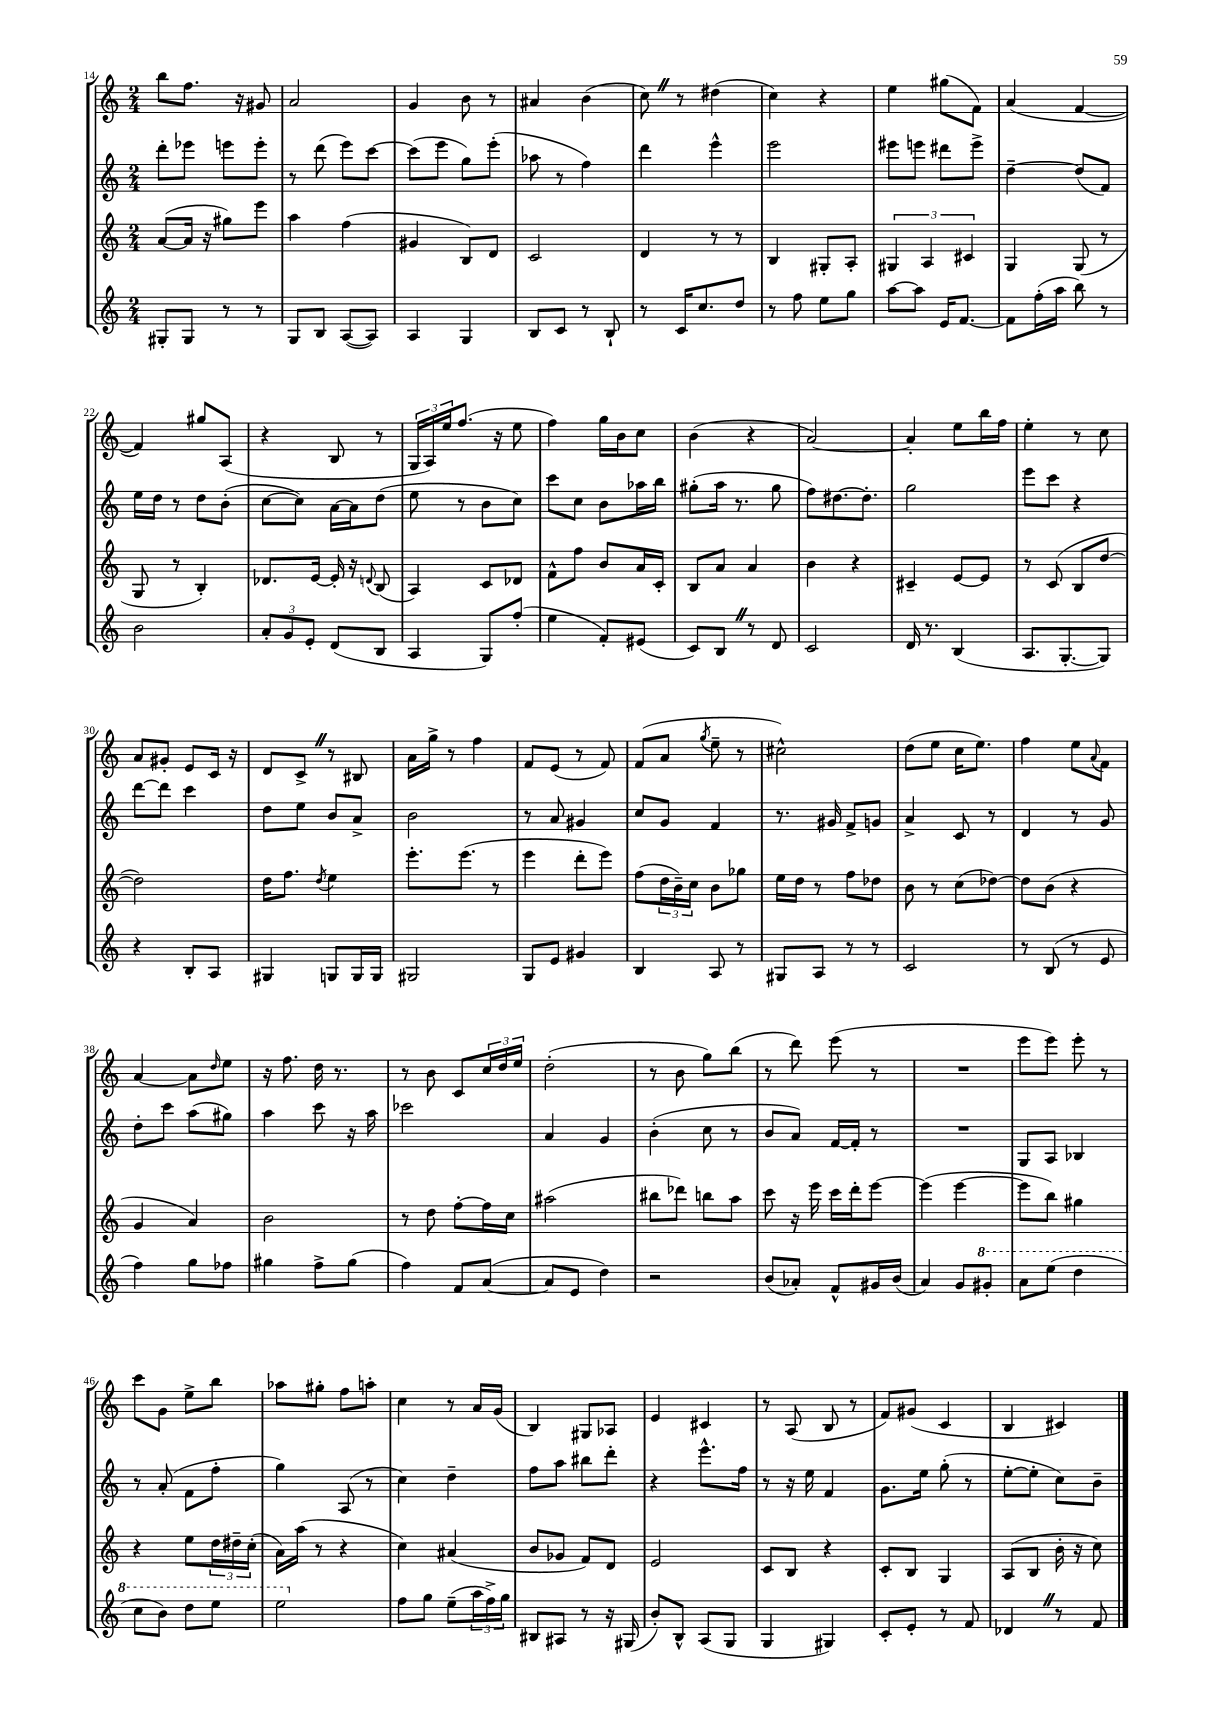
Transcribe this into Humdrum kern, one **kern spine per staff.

**kern	**kern	**kern	**kern
*staff4	*staff3	*staff2	*staff1
*clefG2	*clefG2	*clefG2	*clefG2
*k[]	*k[]	*k[]	*k[]
*M2/4	*M2/4	*M2/4	*M2/4
8G#'	([8a	8ddd'	8bb
8G#	16a]	8eee-	8.ff
.	16r	.	.
8r	8gg#)	8eee	.
.	.	.	16r
8r	8eee	8eee'	8g#
=	=	=	=
8G	4aa	8r	2a
8B	.	(8ddd	.
([8A	(4ff	8eee)	.
8A])	.	[8ccc	.
=	=	=	=
4A	4g#	(8ccc]	4g
.	.	8eee	.
4G	8B)	8gg)	8b
.	8d	(8eee'	8r
=	=	=	=
8B	2c	8aa-	4a#
8c	.	8r	.
8r	.	4ff)	(4b
8B`	.	.	.
=	=	=	=
8r	4d	4ddd	8cc)
16c	.	.	8r
8.cc	.	.	.
.	8r	4eee^^	(4dd#
8dd	8r	.	.
=	=	=	=
8r	4B	2eee	4cc)
8ff	.	.	.
8ee	8G#'	.	4r
8gg	8A'	.	.
=	=	=	=
[8aa	6G#	8eee#	4ee
8aa]	.	8eee	.
.	6A	.	.
16e	.	8ddd#	(8gg#
[8.f	.	.	.
.	6c#	.	.
.	.	8eee^	8f)
=	=	=	=
8f]	4G	[4dd~	(4a
(16ff'	.	.	.
16aa	.	.	.
8bb)	(8G	(8dd]	[4f
8r	8r	8f)	.
=	=	=	=
2b	8G	16ee	4f])
.	.	16dd	.
.	8r	8r	.
.	4B')	8dd	8gg#
.	.	(8b'	(8A
=	=	=	=
12a'	8.d-	[8cc	4r
12g	.	.	.
.	.	8cc])	.
12e'	.	.	.
.	[16e	.	.
(8d	16e']	[16a	8B
.	16r	16a]	.
.	8qqd	.	.
8B	(8B	(8dd	8r
=	=	=	=
4A	4A)	8ee	24G
.	.	.	24A)
.	.	.	24ee
.	.	8r	(8.ff
8G)	8c	8b	.
.	.	.	16r
(8ff'	8d-	8cc)	8ee
=	=	=	=
4ee	8f^^	8ccc	4ff)
.	8ff	8cc	.
8f')	8b	8b	16gg
.	.	.	16b
(8e#	16a	16aa-	8cc
.	16c'	16bb	.
=	=	=	=
8c)	8B	(8gg#'	(4b
8B	8a	16aa	.
.	.	8.r	.
8r	4a	.	4r
8d	.	8gg#	.
=	=	=	=
2c	4b	8ff)	[2a)
.	.	[8.dd#	.
.	4r	.	.
.	.	8.dd#']	.
=	=	=	=
16d	4c#~	2gg	4a']
8.r	.	.	.
(4B	[8e	.	8ee
.	8e]	.	16bb
.	.	.	16ff
=	=	=	=
8.A	8r	8eee	4ee'
.	(8c	8ccc	.
[8.G'	.	.	.
.	8B	4r	8r
8G])	[8dd	.	8cc
=	=	=	=
4r	2dd])	[8ddd	8a
.	.	8ddd]	8g#'
8B'	.	4ccc	8e
8A	.	.	16c
.	.	.	16r
=	=	=	=
4G#	16dd	8dd	8d
.	8.ff	.	.
.	.	8ee	8c^
.	8qdd	.	.
8G	4ee	8b	8r
16G	.	8a^	8B#
16G	.	.	.
=	=	=	=
2G#	8.eee'	2b	16a
.	.	.	16gg^
.	.	.	8r
.	(8.eee	.	.
.	.	.	4ff
.	8r	.	.
=	=	=	=
8G	4eee	8r	8f
8e	.	8a	(8e
4g#	8ddd'	4g#	8r
.	8eee)	.	8f)
=	=	=	=
4B	(8ff	8cc	(8f
.	24dd	8g	8a
.	24b~)	.	.
.	24cc	.	.
.	.	.	8qgg
8A	8b	4f	8ee~
8r	8gg-	.	8r
=	=	=	=
8G#	16ee	8.r	2cc#^^)
.	16dd	.	.
8A	8r	.	.
.	.	16g#	.
8r	8ff	8f^	.
8r	8dd-	8g	.
=	=	=	=
2c	8b	4a^	(8dd
.	8r	.	8ee
.	(8cc	8c	16cc
.	.	.	8.ee)
.	[8dd-)	8r	.
=	=	=	=
8r	8dd-]	4d	4ff
(8B	(8b	.	.
8r	4r	8r	8ee
.	.	.	8qqa
8e	.	8g	8f
=	=	=	=
4ff)	4g	8dd'	[4a
.	.	8ccc	.
8gg	4a)	(8aa	8a]
.	.	.	16qqdd
8ff-	.	8gg#)	8ee
=	=	=	=
4gg#	2b	4aa	16r
.	.	.	8.ff
8ff^	.	8ccc	16dd
.	.	.	8.r
(8gg#	.	16r	.
.	.	16aa	.
=	=	=	=
4ff)	8r	2ccc-	8r
.	8dd	.	8b
8f	[8ff'	.	8c
([8a	16ff]	.	24cc
.	.	.	24dd
.	16cc	.	.
.	.	.	24ee
=	=	=	=
8a]	(2aa#	4a	(2dd'
8e	.	.	.
4dd)	.	4g	.
=	=	=	=
2r	8bb#	(4b'	8r
.	8ddd-)	.	8b
.	8bb	8cc	8gg)
.	8aa	8r	(8bb
=	=	=	=
(8b	8ccc	8b	8r
8a-')	16r	8a)	8ddd)
.	16eee	.	.
8f^^	16ccc	[16f	(8eee
.	16ddd'	16f']	.
16g#	[8eee	8r	8r
(16b	.	.	.
=	=	=	=
4a)	(4eee]	2r	2r
8g	[4eee	.	.
8gg#'	.	.	.
=	=	=	=
8aa	8eee]	8G	8eee
(8eee	8bb)	8A	8eee)
4ddd	4gg#	4B-	8eee'
.	.	.	8r
=	=	=	=
8ccc	4r	8r	8ccc
8bb)	.	(8a'	8g
8ddd	8ee	8f	8ee^
8eee	24dd	8ff'	8bb
.	24dd#~	.	.
.	(24cc'	.	.
=	=	=	=
2eee	16a)	4gg)	8aa-
.	(16aa	.	.
.	8r	.	8gg#'
.	4r	(8A	8ff
.	.	8r	8aa'
=	=	=	=
8ff	4cc)	4cc)	4cc
8gg	.	.	.
(8ee~	(4a#	4dd~	8r
24aa	.	.	16a
24ff^)	.	.	.
.	.	.	(16g
24gg	.	.	.
=	=	=	=
8B#	8b	8ff	4B)
8A#	8g-	8aa	.
8r	8f)	8bb#	8G#
16r	8d	8ddd'	8A-
(16G#	.	.	.
=	=	=	=
8b')	2e	4r	4e
8B^^	.	.	.
(8A	.	8.eee^^	4c#
8G	.	.	.
.	.	16ff	.
=	=	=	=
4G	8c	8r	8r
.	8B	16r	(8A
.	.	16ee	.
4G#)	4r	4f	8B
.	.	.	8r
=	=	=	=
8c'	8c'	8.g	8f)
8e'	8B	.	(8g#
.	.	16ee	.
8r	4G	(8gg'	4c
8f	.	8r	.
=	=	=	=
4d-	(8A	[8ee'	4B
.	8B	8ee']	.
8r	16b'	8cc)	4c#)
.	16r	.	.
8f	8cc)	8b~	.
==	==	==	==
*-	*-	*-	*-
